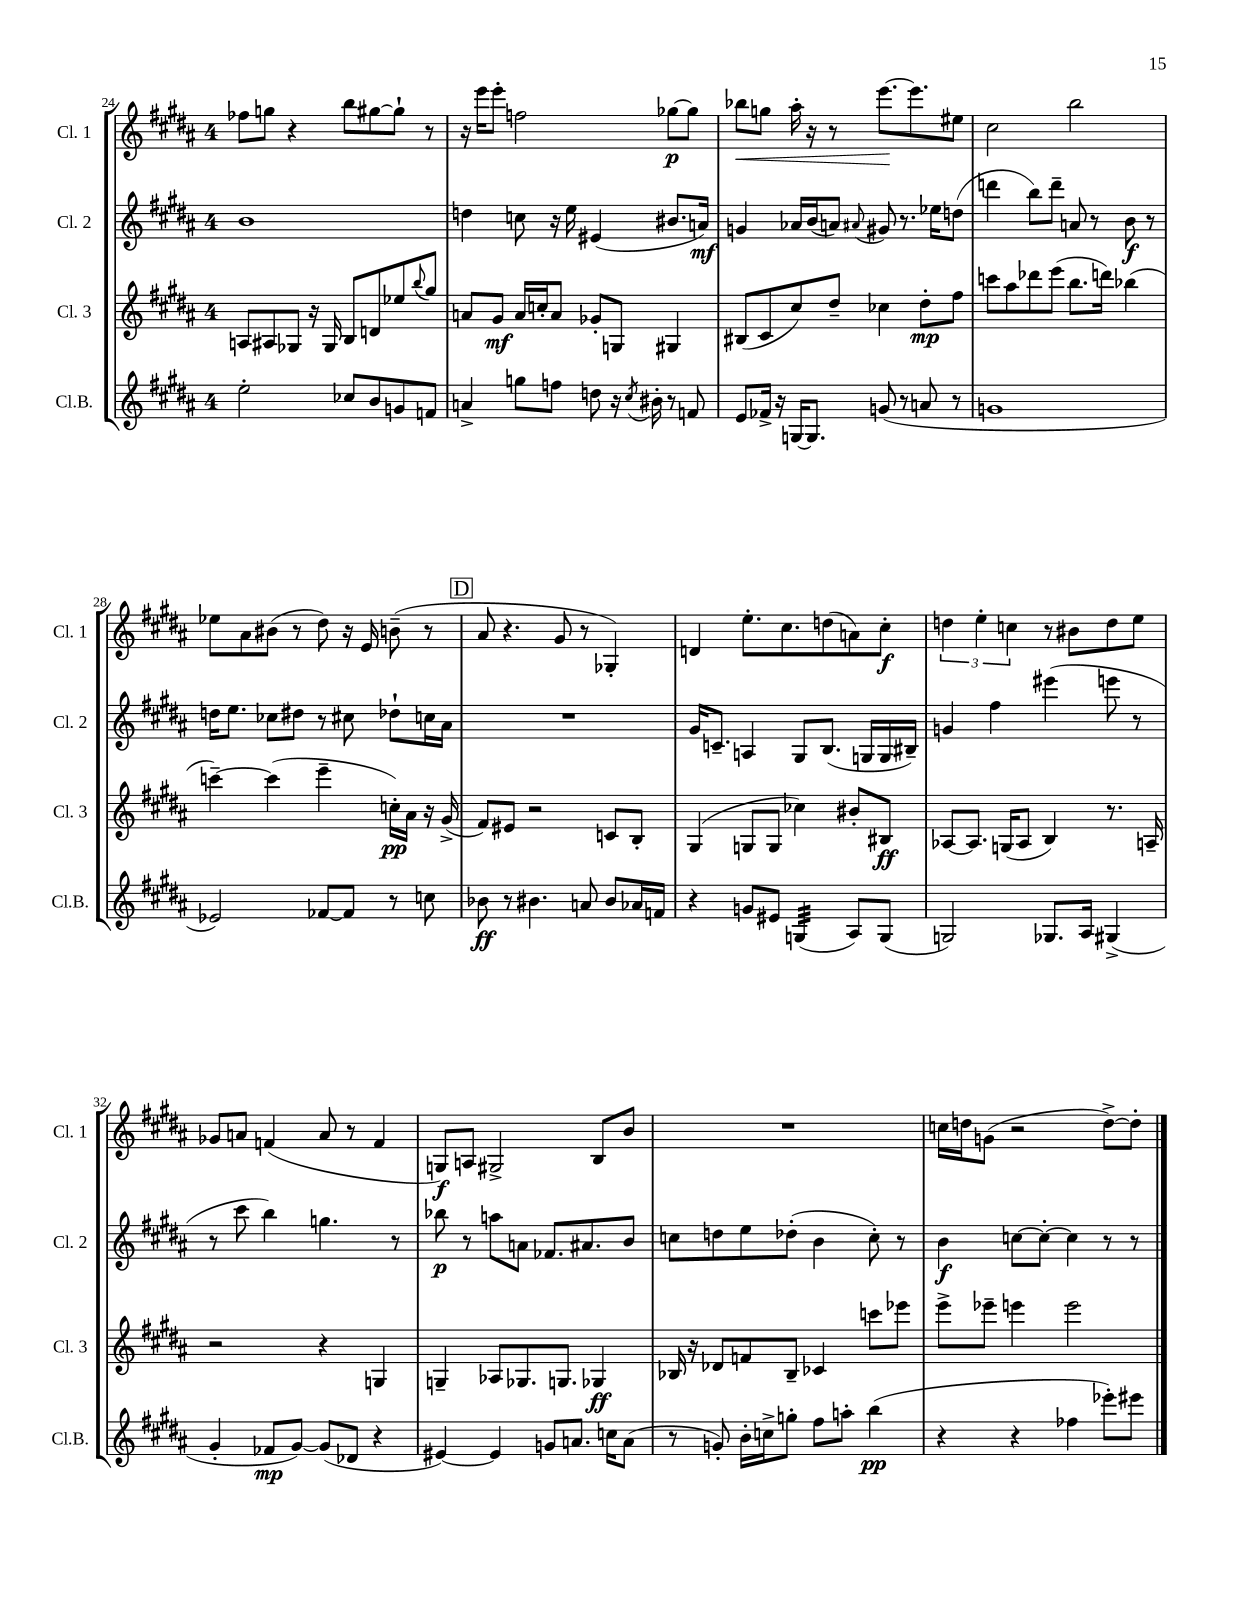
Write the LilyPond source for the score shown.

<<
\new StaffGroup <<
\new Staff = "s0" \with { instrumentName = "Cl. 1" shortInstrumentName = "Cl. 1" } {
    \clef treble \key b \major \once \override Staff.TimeSignature.style = #'single-digit \time 4/4
    fes''8 g''8 r4 b''8 gis''8~ gis''8-! r8 |
    r16 e'''16 e'''8-. f''2 ges''8~\p ges''8 |
    bes''8\< g''8 ais''16-. r16 r8 e'''8.~\! e'''8. eis''8 |
    cis''2 b''2 |
    ees''8 ais'8 bis'8( r8 dis''8) r16 e'16 b'8--( r8 |
    \mark \markup { \box "D" } ais'8 r4. gis'8 r8 ges4-.) |
    d'4 e''8.-. cis''8. d''8( a'8) cis''8-.\f |
    \tuplet 3/2 { d''4 e''4-. c''4 } r8 bis'8 d''8 e''8 |
    ges'8 a'8 f'4( a'8 r8 f'4 |
    g8\f) a8 gis2-> b8 b'8 |
    R1 |
    c''16 d''16 g'8( r2 d''8~->) d''8-. \bar "|." |
}
\new Staff = "s1" \with { instrumentName = "Cl. 2" shortInstrumentName = "Cl. 2" } {
    \clef treble \key b \major \once \override Staff.TimeSignature.style = #'single-digit \time 4/4
    b'1 |
    d''4 c''8 r16 e''16 eis'4( bis'8. a'16\mf) |
    g'4 aes'16 b'16( a'8) \appoggiatura { ais'8 } gis'8 r8. ees''16 d''8( |
    d'''4 b''8) d'''8-- a'8 r8 b'8\f r8 |
    d''16 e''8. ces''8 dis''8 r8 cis''8 des''8-! c''16 ais'16 |
    \mark \markup { \box "D" } R1 |
    gis'16 c'8.-- a4 gis8 b8.( g16 g16 bis16--) |
    g'4 fis''4 eis'''4( e'''8 r8 |
    r8 cis'''8 b''4) g''4. r8 |
    bes''8\p r8 a''8 a'8 fes'8. ais'8. b'8 |
    c''8 d''8 e''8 des''8-.( b'4 c''8-.) r8 |
    b'4\f c''8~ c''8~-. c''4 r8 r8 \bar "|." |
}
\new Staff = "s2" \with { instrumentName = "Cl. 3" shortInstrumentName = "Cl. 3" } {
    \clef treble \key b \major \once \override Staff.TimeSignature.style = #'single-digit \time 4/4
    a8 ais8 ges8 r16 ges16 b8 d'8 ees''8 \appoggiatura { b''8 } gis''8 |
    a'8 gis'8\mf a'16 c''16-. a'8 ges'8-. g8 gis4 |
    bis8( cis'8 cis''8) dis''8-- ces''4 dis''8-.\mp fis''8 |
    c'''8 ais''8 des'''8 e'''8( b''8. d'''16) bes''4( |
    c'''4~--) c'''4( e'''4-- c''16-.\pp) ais'16 r16 gis'16->( |
    \mark \markup { \box "D" } fis'8) eis'8 r2 c'8 b8-. |
    gis4( g8 g8 ces''4) bis'8-. bis8\ff |
    aes8~ aes8. g16( aes8 b4) r8. a16-- |
    r2 r4 g4 |
    g4-- aes8 ges8. g8. ges4\ff |
    bes16 r16 des'8 f'8 bes8-- ces'4 c'''8 ees'''8 |
    e'''8-> ees'''8-- e'''4 e'''2 \bar "|." |
}
\new Staff = "s3" \with { instrumentName = "Cl.B." shortInstrumentName = "Cl.B." } {
    \clef treble \key b \major \once \override Staff.TimeSignature.style = #'single-digit \time 4/4
    e''2-. ces''8 b'8 g'8 f'8 |
    a'4-> g''8 f''8 d''8 r16 \acciaccatura { cis''8 } bis'16-. r8 f'8 |
    e'8 fes'16-> r16 g16~ g8. g'8( r8 a'8 r8 |
    g'1 |
    ees'2) fes'8~ fes'8 r8 c''8 |
    \mark \markup { \box "D" } bes'8\ff r8 bis'4. a'8 bis'8 aes'16 f'16 |
    r4 g'8 eis'8 g4:32( ais8) g8( |
    g2) ges8. ais16 gis4->( |
    gis'4-. fes'8\mp gis'8~) gis'8( des'8 r4 |
    eis'4~) eis'4 g'8 a'8. c''16 a'8( |
    r8 g'8-.) b'16-. c''16-> g''8-. fis''8 a''8-. b''4\pp( |
    r4 r4 fes''4 ees'''8-.) eis'''8 \bar "|." |
}
>>
>>
\layout { \context { \Score currentBarNumber = #24 } }
